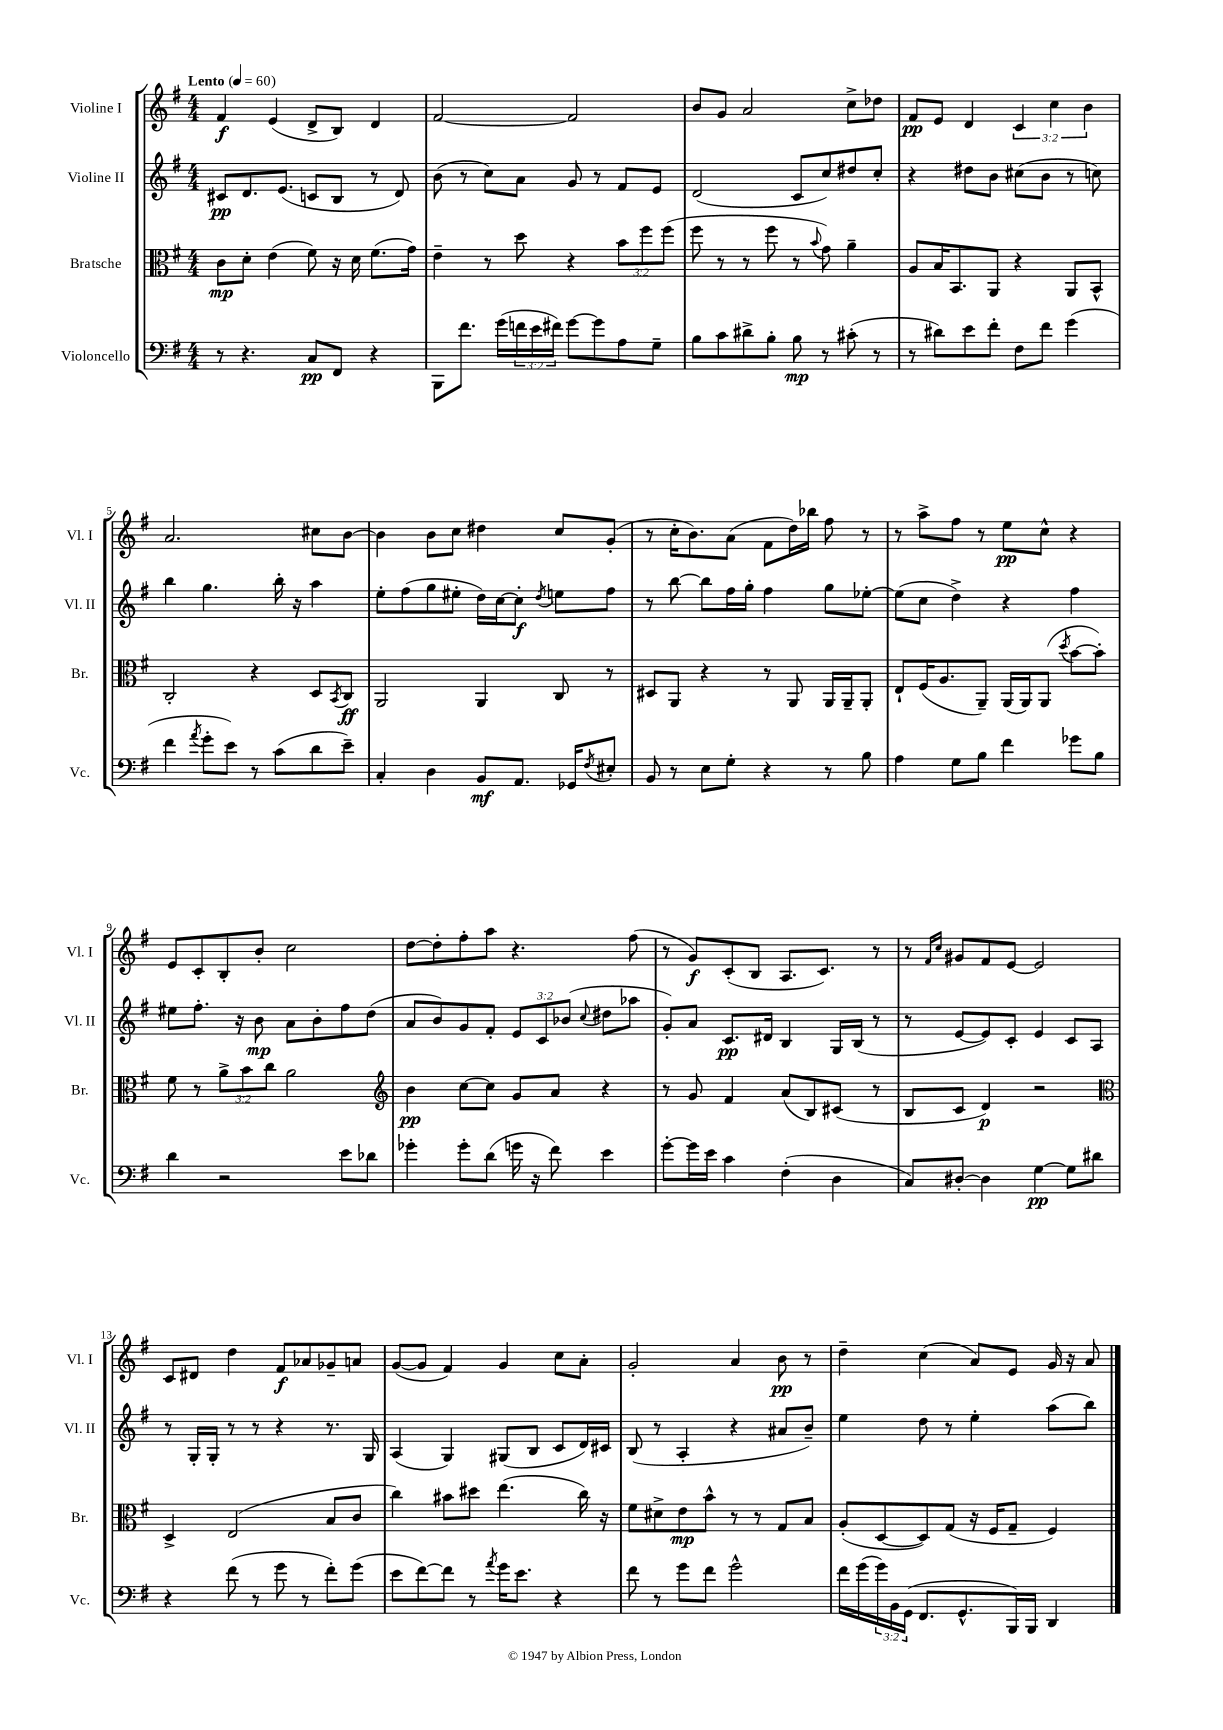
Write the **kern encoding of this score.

**kern	**dynam	**kern	**dynam	**kern	**dynam	**kern	**dynam
*part4	*part4	*part3	*part3	*part2	*part2	*part1	*part1
*staff4	*staff4	*staff3	*staff3	*staff2	*staff2	*staff1	*staff1
*I"Violoncello	*	*I"Bratsche	*	*I"Violine II	*	*I"Violine I	*
*I'Vc.	*	*I'Br.	*	*I'Vl. II	*	*I'Vl. I	*
*clefF4	*	*clefC3	*	*clefG2	*	*clefG2	*
*k[f#]	*	*k[f#]	*	*k[f#]	*	*k[f#]	*
*M4/4	*	*M4/4	*	*M4/4	*	*M4/4	*
*MM60	*	*MM60	*	*MM60	*	*MM60	*
=1	=1	=1	=1	=1	=1	=1	=1
!	!	!	!	!	!	!LO:TX:a:B:t=Lento	!
8r	.	8c\L	mp	8c#X/L	pp	4f#/	f
4.r	.	8d'\J	.	8.d/	.	.	.
.	.	(4e\	.	.	.	(4e/	.
.	.	.	.	(8.e/J	.	.	.
8C/L	pp	8f#\)	.	8cn/L	.	8d^/L	.
8FF#/J	.	16r	.	8B/J	.	8B/J)	.
.	.	16d\	.	.	.	.	.
4r	.	(8.f#\L	.	8r	.	4d/	.
.	.	.	.	8d/)	.	.	.
.	.	16g\Jk)	.	.	.	.	.
=2	=2	=2	=2	=2	=2	=2	=2
8BBB\L	.	4e~\	.	(8b\	.	[2f#/	.
8.f#\J	.	.	.	8r	.	.	.
.	.	8r	.	8cc\L)	.	.	.
(16g\LL	.	.	.	.	.	.	.
24fn\	.	8dd\	.	8a\J	.	.	.
24e\	.	.	.	.	.	.	.
24f#X\JJ)	.	.	.	.	.	.	.
[8g\L	.	4r	.	8g/	.	2f#/]	.
8g\]	.	.	.	8r	.	.	.
8A\	.	12b\L	.	8f#/L	.	.	.
.	.	12ff#\	.	.	.	.	.
8G~\J	.	.	.	8e/J	.	.	.
.	.	(12ff#\J	.	.	.	.	.
=3	=3	=3	=3	=3	=3	=3	=3
8B\L	.	8ff#\	.	(2d/	.	8b/L	.
8c\	.	8r	.	.	.	8g/J	.
8d#X^\	.	8r	.	.	.	2a/	.
8B'\J	.	8ff#\	.	.	.	.	.
8B\	mp	8r	.	8c/L	.	.	.
.	.	8qqb/	.	.	.	.	.
8r	.	8g\)	.	8cc/)	.	.	.
(8c#X'\	.	4a~\	.	8dd#X/	.	8cc^\L	.
8r	.	.	.	8cc'/J	.	8dd-X\J	.
=4	=4	=4	=4	=4	=4	=4	=4
8r	.	8A/L	.	4r	.	8f#/L	pp
8d#X\L)	.	16B/K	.	.	.	8e/J	.
.	.	8.BB/	.	.	.	.	.
8e\	.	.	.	8dd#X\L	.	4d/	.
8f#'\J	.	8AA/J	.	8b\J	.	.	.
8F#\L	.	4r	.	(8cc#X\L	.	6c/	.
8f#\J	.	.	.	8b\J	.	.	.
.	.	.	.	.	.	6cc\	.
(4g\	.	8AA/L	.	8r	.	.	.
.	.	.	.	.	.	6b\	.
.	.	8BB^^/J	.	8ccn\)	.	.	.
!!LO:LB:g=z
=5	=5	=5	=5	=5	=5	=5	=5
4f#\	.	2C'/	.	4bb\	.	2.a/	.
8qa/	.	.	.	.	.	.	.
8g'\L	.	.	.	4.gg\	.	.	.
8e\J)	.	.	.	.	.	.	.
8r	.	4r	.	.	.	.	.
(8c\L	.	.	.	16bb'\	.	.	.
.	.	.	.	16r	.	.	.
8d\	.	8D/L	.	4aa\	.	8cc#X\L	.
.	.	8qBB/	.	.	.	.	.
8e~\J)	.	8C/J	ff	.	.	[8b\J	.
=6	=6	=6	=6	=6	=6	=6	=6
4C'/	.	2AA/	.	8ee'\L	.	4b\]	.
.	.	.	.	(8ff#\	.	.	.
4D\	.	.	.	8gg\	.	8b\L	.
.	.	.	.	8ee#X'\J	.	8cc\J	.
8BB/L	mf	4AA/	.	16dd\LL)	.	4dd#X\	.
.	.	.	.	[16cc\J	.	.	.
8.AA/J	.	.	.	8cc'\J]	f	.	.
.	.	.	.	8qdd/	.	.	.
.	.	8C/	.	8een\L	.	8cc/L	.
16GG-X/KL	.	.	.	.	.	.	.
8qF#/	.	.	.	.	.	.	.
8E#X'/J	.	8r	.	8ff#\J	.	(8g'/J	.
=7	=7	=7	=7	=7	=7	=7	=7
8BB/	.	8D#X/L	.	8r	.	8r	.
8r	.	8AA/J	.	[8bb\	.	16cc'\KL	.
.	.	.	.	.	.	8.b\)	.
8E\L	.	4r	.	8bb\L]	.	.	.
8G'\J	.	.	.	16ff#\L	.	(8a\J	.
.	.	.	.	16gg'\JJ	.	.	.
4r	.	8r	.	4ff#\	.	8f#\L	.
.	.	8AA/	.	.	.	16dd\L)	.
.	.	.	.	.	.	16bb-X\JJ	.
8r	.	16AA/LL	.	8gg\L	.	8ff#\	.
.	.	16AA~/J	.	.	.	.	.
8B\	.	8AA'/J	.	[8ee-X'\J	.	8r	.
=8	=8	=8	=8	=8	=8	=8	=8
4A\	.	8E`/L	.	(8ee-\L]	.	8r	.
.	.	(16F#/K	.	8cc\J	.	8aa^\L	.
.	.	8.A/	.	.	.	.	.
8G\L	.	.	.	4dd^\)	.	8ff#\J	.
8B\J	.	8AA~/J)	.	.	.	8r	.
4f#\	.	(16AA/LL	.	4r	.	8ee\L	pp
.	.	16AA/J)	.	.	.	.	.
.	.	(8AA/J	.	.	.	8cc^^\J	.
.	.	8qdd/	.	.	.	.	.
8g-X\L	.	[8b\L	.	4ff#\	.	4r	.
8B\J	.	8b'\J])	.	.	.	.	.
!!LO:LB:g=z
=9	=9	=9	=9	=9	=9	=9	=9
4d\	.	8f#\	.	8ee#X\L	.	8e/L	.
.	.	8r	.	8.ff#'\J	.	8c'/	.
2r	.	12a^\L	.	.	.	8B'/	.
.	.	.	.	16r	.	.	.
.	.	12b\	.	.	.	.	.
.	.	.	.	8b\	mp	8b'/J	.
.	.	12cc\J	.	.	.	.	.
.	.	2a\	.	8a\L	.	2cc\	.
.	.	.	.	8b'\	.	.	.
8e\L	.	.	.	8ff#\	.	.	.
8d-X\J	.	.	.	(8dd\J	.	.	.
=10	=10	=10	=10	=10	=10	=10	=10
*	*	*clefG2	*	*	*	*	*
4g-X'\	.	4b\	pp	8a/L	.	[8dd\L	.
.	.	.	.	8b/)	.	8dd'\]	.
8g-'\L	.	[8cc\L	.	8g/	.	8ff#'\	.
(8d\J	.	8cc\J]	.	8f#'/J	.	8aa\J	.
16gn\	.	8g/L	.	12e/L	.	4.r	.
16r	.	.	.	.	.	.	.
.	.	.	.	12c/	.	.	.
8f#\)	.	8a/J	.	.	.	.	.
.	.	.	.	(12b-X/J	.	.	.
.	.	.	.	8qqcc/	.	.	.
4e\	.	4r	.	8dd#X\L	.	.	.
.	.	.	.	8aa-X\J	.	(8ff#\	.
=11	=11	=11	=11	=11	=11	=11	=11
[8g'\L	.	8r	.	8g'/L)	.	8r	.
16g\L]	.	8g/	.	8a/J	.	8g/L)	f
16e\JJ	.	.	.	.	.	.	.
4c\	.	4f#/	.	8.c/L	pp	(8c'/	.
.	.	.	.	.	.	8B/J	.
.	.	.	.	16d#X/Jk	.	.	.
(4F#'\	.	(8a/L	.	4B/	.	8.A/L	.
.	.	8B/)	.	.	.	.	.
.	.	.	.	.	.	8.c/J)	.
4D\	.	(8c#X/J	.	16G/LL	.	.	.
.	.	.	.	(16B/JJ	.	.	.
.	.	8r	.	8r	.	8r	.
=12	=12	=12	=12	=12	=12	=12	=12
8C/L)	.	8B/L	.	8r	.	8r	.
.	.	.	.	.	.	16qqf#/LL	.
.	.	.	.	.	.	16qqcc/JJ	.
[8D#X'/J	.	8c/J	.	[8e/L	.	8g#X/L	.
4D#\]	.	4d/)	p	8e/])	.	8f#/	.
.	.	.	.	8c'/J	.	[8e/J	.
[4G\	pp	2r	.	4e/	.	2e/]	.
8G\L]	.	.	.	8c/L	.	.	.
8d#X\J	.	.	.	8A/J	.	.	.
!!LO:LB:g=z
=13	=13	=13	=13	=13	=13	=13	=13
*	*	*clefC3	*	*	*	*	*
4r	.	4D^/	.	8r	.	8c/L	.
.	.	.	.	16G'/LL	.	8d#X/J	.
.	.	.	.	16G'/JJ	.	.	.
(8f#\	.	(2E/	.	8r	.	4dd\	.
8r	.	.	.	8r	.	.	.
8g\	.	.	.	4r	.	8f#/L	f
8r	.	.	.	.	.	8a-X/	.
8f#'\L)	.	8B/L	.	8.r	.	8g-X~/	.
(8g\J	.	8c/J	.	.	.	8an/J	.
.	.	.	.	16G/	.	.	.
=14	=14	=14	=14	=14	=14	=14	=14
8e\L	.	4cc\)	.	(4A/	.	([8g/L	.
[8f#\)	.	.	.	.	.	8g/J]	.
8f#\J]	.	8b#X\L	.	4G/)	.	4f#/)	.
8r	.	8dd#X\J	.	.	.	.	.
8qa/	.	.	.	.	.	.	.
16g\KL	.	(4.ee\	.	(8G#X/L	.	4g/	.
8.e\J	.	.	.	.	.	.	.
.	.	.	.	8B/J	.	.	.
4r	.	.	.	8c/L	.	8cc\L	.
.	.	16cc\)	.	16d/L)	.	8a'\J	.
.	.	16r	.	16c#X/JJ	.	.	.
=15	=15	=15	=15	=15	=15	=15	=15
8f#\	.	8f#\L	.	(8B/	.	2g'/	.
8r	.	8d#X^\	.	8r	.	.	.
8g\L	.	8e\	mp	4A'/	.	.	.
8f#\J	.	8b^^\J	.	.	.	.	.
2g^^\	.	8r	.	4r	.	4a/	.
.	.	8r	.	.	.	.	.
.	.	8G/L	.	8a#X/L	.	8b\	pp
.	.	8B/J	.	8b~/J)	.	8r	.
=16	=16	=16	=16	=16	=16	=16	=16
16f#\LL	.	(8A'/L	.	4ee\	.	4dd~\	.
(16g\	.	.	.	.	.	.	.
24g\)	.	[8D/	.	.	.	.	.
24BB\	.	.	.	.	.	.	.
(24GG\JJ	.	.	.	.	.	.	.
8.FF#/L	.	8D/])	.	8dd\	.	(4cc\	.
.	.	(8G/J	.	8r	.	.	.
8.GG^^/	.	.	.	.	.	.	.
.	.	16r	.	4ee'\	.	8a/L)	.
.	.	16F#/KL	.	.	.	.	.
16BBB/L)	.	8G~/J	.	.	.	8e/J	.
16BBB/JJ	.	.	.	.	.	.	.
4DD/	.	4F#/)	.	(8aa\L	.	16g/	.
.	.	.	.	.	.	16r	.
.	.	.	.	8bb\J)	.	8a/	.
==	==	==	==	==	==	==	==
*-	*-	*-	*-	*-	*-	*-	*-
